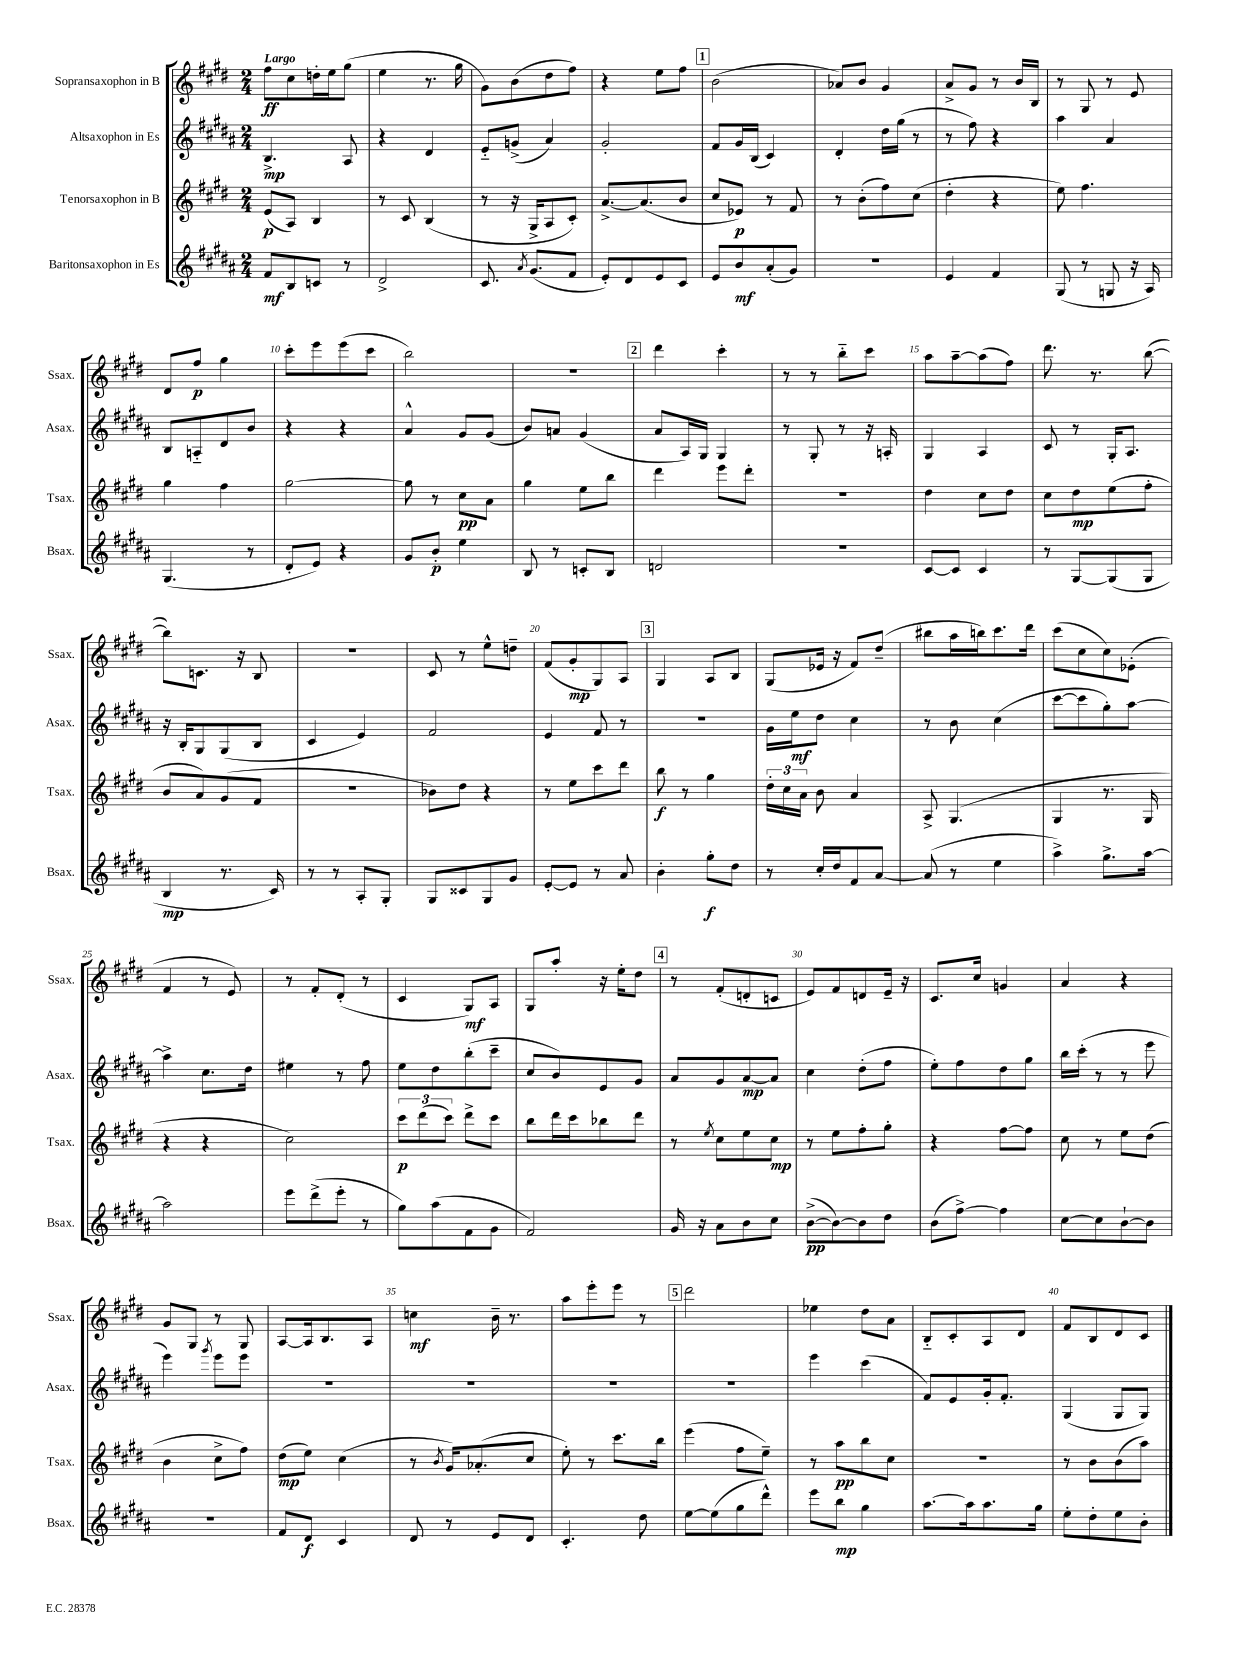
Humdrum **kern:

**kern	**kern	**kern	**kern
*staff4	*staff3	*staff2	*staff1
*clefG2	*clefG2	*clefG2	*clefG2
*k[f#c#g#d#a#]	*k[f#c#g#d#]	*k[f#c#g#d#a#]	*k[f#c#g#d#]
*M2/4	*M2/4	*M2/4	*M2/4
8f#	(8e	4.B^	8ff#
8B	8A)	.	8cc#
8c	4B	.	16dd'
.	.	.	16ee
8r	.	8A#	(8gg#
=	=	=	=
2d#^	8r	4r	4ee
.	8c#	.	.
.	(4B	4d#	8.r
.	.	.	16gg#
=	=	=	=
8.c#	8r	8e'~	8g#)
.	16r	(8g^	(8b
8qa#	.	.	.
(8.g#	16G#^	.	.
.	8A	4a#)	8dd#
8f#	8c#')	.	8ff#)
=	=	=	=
8e')	[8.a^	2g#'	4r
8d#	.	.	.
.	(8.a]	.	.
8e	.	.	8ee
8c#	8b	.	8ff#
=	=	=	=
8e	8cc#	8f#	(2b
8b	8e-)	16g#	.
.	.	(16B	.
(8a#'	8r	4c#)	.
8g#)	8f#	.	.
=	=	=	=
2r	8r	4d#'	8a-)
.	(8b'	.	8b
.	8ff#)	16dd#	4g#
.	.	(16gg#	.
.	(8cc#	8r	.
=	=	=	=
4e	4dd#'	8r	8a^
.	.	8ff#)	8g#
4f#	4r	4r	8r
.	.	.	16b
.	.	.	16B
=	=	=	=
(8G#	8ee)	4aa#	8r
8r	4.ff#	.	8G#
8G	.	4a#	8r
16r	.	.	8e
16A#)	.	.	.
=	=	=	=
(4.G#	4gg#	8B	8d#
.	.	8A'~	8ff#
.	4ff#	8d#	4gg#
8r	.	8b	.
=	=	=	=
8d#'	[2gg#	4r	8ccc#'
8e)	.	.	8eee
4r	.	4r	(8eee
.	.	.	8ccc#
=	=	=	=
8g#	8gg#]	4a#^^	2bb)
8b'	8r	.	.
4ee	8cc#	8g#	.
.	8a	(8g#	.
=	=	=	=
8B	4gg#	8b)	2r
8r	.	8a	.
8c'	8ee	(4g#	.
8B	8bb	.	.
=	=	=	=
2d	4ddd#	8a#	4ddd#
.	.	16A#)	.
.	.	16G#	.
.	8eee	4G#	4ccc#'
.	8ddd#'	.	.
=	=	=	=
2r	2r	8r	8r
.	.	8G#'	8r
.	.	8r	8bb'~
.	.	16r	8ccc#
.	.	16A'	.
=	=	=	=
[8c#	4dd#	4G#	8aa
8c#]	.	.	[8aa~
4c#	8cc#	4A#	(8aa]
.	8dd#	.	8ff#)
=	=	=	=
8r	8cc#	8c#	8.ddd#
[8G#	8dd#	8r	.
.	.	.	8.r
(8G#]	(8ee	16G#'	.
.	.	8.A#	.
8G#	8ff#'	.	([8bb
=	=	=	=
4B	8b	16r	8bb])
.	.	16B'	.
.	8a)	8G#	8.c
8.r	(8g#	(8G#	.
.	.	.	16r
.	8f#	8B	8B
16c#)	.	.	.
=	=	=	=
8r	2r	4c#	2r
8r	.	.	.
8A#'	.	4e)	.
8G#'	.	.	.
=	=	=	=
8G#	8b-)	2f#	8c#
8c##	8dd#	.	8r
8G#	4r	.	8ee^^
8g#	.	.	8dd~
=	=	=	=
[8e'	8r	4e	(8f#
8e]	8ee	.	8g#'
8r	8ccc#	8f#	8G#)
8a#	8ddd#	8r	8A
=	=	=	=
4b'	8bb	2r	4G#
.	8r	.	.
8gg#'	4gg#	.	8A
8dd#	.	.	8B
=	=	=	=
8r	24dd#'	16g#	(8G#
.	24cc#	.	.
.	.	16ee	.
.	24a	.	.
16cc#'	8b	8dd#	16e-
16dd#	.	.	16r
8f#	4a	4cc#	8f#)
[8a#	.	.	(8dd#~
=	=	=	=
(8a#]	8A^	8r	8bb#
8r	(4.G#	8b	16aa
.	.	.	16bb)
4ee	.	(4cc#	8.ccc#
.	.	.	16ddd#
=	=	=	=
4aa#^)	4G#	[8ccc#	(8ccc#
.	.	8ccc#]	8cc#
8.gg#^	8.r	8gg#')	8cc#)
.	.	[8aa#	(8e-'
[16aa#	16G#	.	.
=	=	=	=
2aa#]	4r	4aa#^]	4f#
.	4r	8.cc#	8r
.	.	.	8e)
.	.	16dd#	.
=	=	=	=
8eee	2cc#)	4ee#	8r
(8ddd#^	.	.	8f#'
8eee'	.	8r	(8d#'
8r	.	8ff#	8r
=	=	=	=
8gg#)	12ccc#	8ee	4c#
.	(12ddd#	.	.
(8aa#	.	8dd#	.
.	12ccc#)	.	.
8f#	8ddd#^	(8bb'	8G#)
8g#	8ccc#	8ccc#~	8A
=	=	=	=
2f#)	8bb	8cc#	8G#
.	16ddd#	8b)	8aa'
.	16ccc#	.	.
.	8bb-	8e	16r
.	.	.	16ee'
.	8ddd#	8g#	8dd#
=	=	=	=
16g#	8r	8a#	8r
16r	.	.	.
.	8qee	.	.
8a#	8cc#	8g#	(8f#'
8b	8ee	[8a#	8d'
8cc#	8cc#	8a#]	8c
=	=	=	=
([8b^	8r	4cc#	8e)
8b_)	8ee	.	8f#
8b]	8ff#'	(8dd#'	8d
8dd#	8gg#'	8ff#	16e~
.	.	.	16r
=	=	=	=
(8b	4r	8ee')	8.c#
[8ff#^)	.	8ff#	.
.	.	.	16cc#
4ff#]	[8ff#	8dd#	4g
.	8ff#]	8gg#	.
=	=	=	=
[8cc#	8cc#	16bb	4a
.	.	(16ccc#'	.
8cc#]	8r	8r	.
[8b`	8ee	8r	4r
8b]	(8dd#	8eee	.
=	=	=	=
2r	4b	4eee)	8g#
.	.	.	8G#
.	.	8qggg#	.
.	8cc#^	8eee	8r
.	8ff#)	8eee	8G#
=	=	=	=
8f#	(8dd#	2r	[8A
8d#	8ee)	.	16A]
.	.	.	8.B
4c#	(4cc#	.	.
.	.	.	8A
=	=	=	=
8d#	8r	2r	4cc
.	8qb	.	.
8r	16g#)	.	.
.	(8.a-'	.	.
8e	.	.	16b~
.	.	.	8.r
8d#	8cc#	.	.
=	=	=	=
4.c#'	8ee')	2r	8aa
.	8r	.	8eee'
.	8.ccc#	.	8eee
8dd#	.	.	8r
.	16bb	.	.
=	=	=	=
[8ee	(4eee	2r	2ddd#
(8ee]	.	.	.
8gg#	8ff#	.	.
8ddd#^^)	8ee~)	.	.
=	=	=	=
8eee	8r	4eee	4ee-
8bb	8aa	.	.
4gg#	8bb	(4ccc#	8dd#
.	8cc#	.	8a
=	=	=	=
[8.aa#	2r	8f#)	8B'~
.	.	8e	8c#'
16aa#]	.	.	.
8.aa#	.	16g#'	8A
.	.	8.f#'	.
.	.	.	8d#
16gg#	.	.	.
=	=	=	=
8ee'	8r	(4G#	8f#
8dd#'	8b	.	8B
8ee	(8b	8G#	8d#
8b'	8aa)	8G#)	8c#
==	==	==	==
*-	*-	*-	*-
